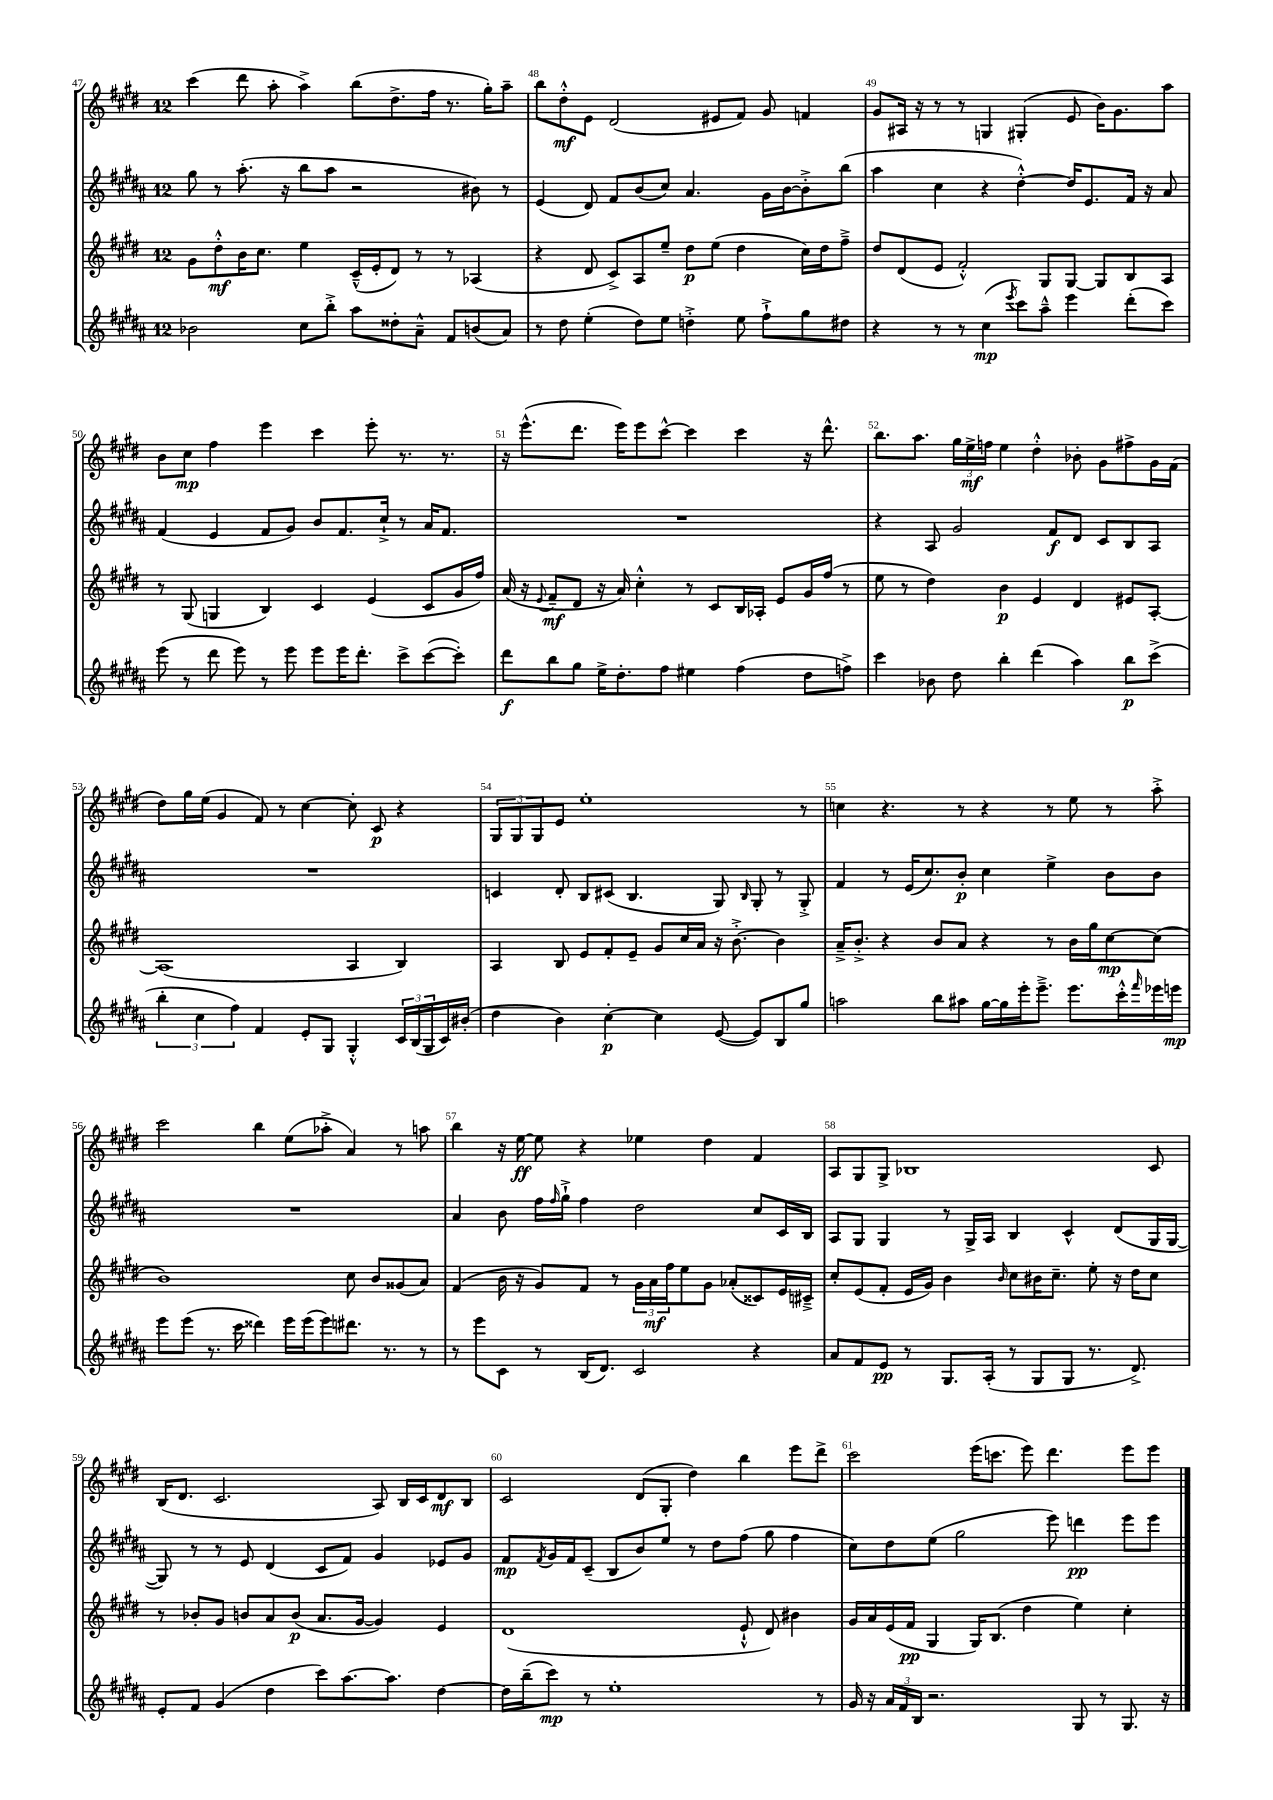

**kern	**kern	**kern	**kern
*staff4	*staff3	*staff2	*staff1
*clefG2	*clefG2	*clefG2	*clefG2
*k[f#c#g#d#a#]	*k[f#c#g#d#]	*k[f#c#g#d#a#]	*k[f#c#g#d#]
*M12/8	*M12/8	*M12/8	*M12/8
2b-	8g#	8gg#	(4ccc#
.	8dd#'^^	8r	.
.	16b	(8.aa#'	8ddd#
.	8.cc#	.	.
.	.	.	8aa'
.	.	16r	.
8cc#	4ee	8bb	4aa^)
8bb'^	.	8aa#	.
8aa#	(16c#~^^	2r	(8bb
.	16e'	.	.
8dd##'	8d#)	.	8.dd#^
8a#~^^	8r	.	.
.	.	.	16ff#
8f#	8r	.	8.r
(8b	(4A-	8b#)	.
.	.	.	16gg#')
8a#)	.	8r	8aa~
=	=	=	=
8r	4r	(4e	8bb
8dd#	.	.	8dd#'^^
(4ee'	8d#	8d#)	8e
.	8c#^)	8f#	(2d#
8dd#)	8A	(8b	.
8ee	8ee~	8cc#)	.
4dd'^	8dd#	4.a#	.
.	(8ee	.	8e#
8ee	4dd#	.	8f#)
8ff#`^	.	16g#	8g#
.	.	[16b	.
8gg#	16cc#)	8b'^]	4f
.	16dd#	.	.
8dd#	8ff#~^	(8bb	.
=	=	=	=
4r	8dd#	4aa#	8g#
.	(8d#	.	16A#
.	.	.	16r
8r	8e	4cc#	8r
8r	2f#'^^)	.	8r
(4cc#	.	4r	4G
8qeee	.	.	.
8ccc#)	.	[4dd#'^^)	(4G#'
8aa#~^^	8G#	.	.
4eee	[8G#	16dd#]	8e
.	.	8.e	.
.	8G#]	.	16b)
.	.	.	8.g#
(8ddd#'	8B	16f#	.
.	.	16r	.
8ccc#)	8A	8a#	8aa
=	=	=	=
(8eee	8r	(4f#	8b
8r	(8G#	.	8cc#
8ddd#	4G	4e	4ff#
8eee)	.	.	.
8r	4B)	8f#	4eee
8eee	.	8g#)	.
8eee	4c#	8b	4ccc#
16eee	.	8.f#	.
8.ddd#'	.	.	.
.	(4e	.	8eee'
.	.	16cc#`^	.
8ccc#^	.	8r	8.r
([8ccc#	8c#	16a#	.
.	.	8.f#	8.r
8ccc#'])	16g#	.	.
.	16ff#)	.	.
=	=	=	=
8ddd#	(16a	1.r	16r
.	16r	.	(8.eee^^
.	8qqe	.	.
8bb	8f#~	.	.
8gg#	8d#	.	8.ddd#
16ee^	16r	.	.
8.dd#'	16a)	.	16eee)
.	4cc#'^^	.	8eee
8ff#	.	.	[8ccc#^^
4ee#	8r	.	4ccc#]
.	8c#	.	.
(4ff#	16B	.	4ccc#
.	16A-'	.	.
.	8e	.	.
8dd#	16g#	.	16r
.	(16ff#	.	8.ddd#^^
8ff^)	8r	.	.
=	=	=	=
4ccc#	8ee	4r	8.bb
.	8r	.	.
.	.	.	8.aa
8b-	4dd#)	8A#	.
8dd#	.	2g#	24gg#
.	.	.	24ee^
.	.	.	24ff
4bb'	4b	.	4ee
(4ddd#	4e	.	4dd#'^^
.	.	8f#	.
4aa#)	4d#	8d#	8b-'
.	.	8c#	8g#
8bb	8e#	8B	8ff#^
(8ccc#^	[8A'	8A#	16g#
.	.	.	(16f#
=	=	=	=
6bb'	(1A]	1.r	8dd#)
.	.	.	16gg#
6cc#	.	.	.
.	.	.	(16ee
.	.	.	4g#
6ff#)	.	.	.
4f#	.	.	8f#)
.	.	.	8r
8e'	.	.	[4cc#
8G#	.	.	.
4G#'^^	4A	.	8cc#']
.	.	.	8c#
24c#	4B)	.	4r
(24B	.	.	.
24G#	.	.	.
16c#)	.	.	.
(16b#'	.	.	.
=	=	=	=
4dd#	4A	4c	12G#
.	.	.	12G#
.	.	.	12G#
4b)	8B	8d#'	8e
.	8e	8B	1ee'
[4cc#'	8f#'	(8c#	.
.	8e~	4.B	.
4cc#]	8g#	.	.
.	16cc#	.	.
.	16a	.	.
([8e	16r	8G#)	.
.	[8.b'^	.	.
.	.	16qqB	.
8e])	.	8G#'	.
8B	4b]	8r	.
8gg#	.	8G#'^	8r
=	=	=	=
2aa	16a~^	4f#	4cc
.	8.b'^	.	.
.	4r	8r	4.r
.	.	(16e	.
.	.	8.cc#)	.
8bb	8b	.	.
8aa#	8a	8b'	8r
[16gg#	4r	4cc#	4r
16gg#]	.	.	.
16eee'	.	.	.
8.eee~^	.	.	.
.	8r	4ee^	8r
8.eee	16b	.	8ee
.	16gg#	.	.
.	[8cc#	8b	8r
16ccc#'^^	.	.	.
16qqfff#	.	.	.
16eee-	(8cc#]	8b	8aa'^
16eee	.	.	.
=	=	=	=
8eee	1b)	1.r	2ccc#
(8eee	.	.	.
8.r	.	.	.
16ccc#	.	.	.
4ddd##)	.	.	4bb
16eee	.	.	(8ee
(16eee	.	.	.
8eee)	.	.	8aa-'^
8.ddd#	8cc#	.	4a)
.	8b	.	.
8.r	.	.	.
.	(8g##	.	8r
8r	8a)	.	8aa
=	=	=	=
8r	(4f#	4a#	4bb
8eee	.	.	.
8c#	16b	8b	16r
.	16r	.	[16ee
8r	8g#)	16ff#	8ee]
.	.	16qqff#	.
.	.	16gg#`^	.
(16B	8f#	4ff#	4r
8.d#)	.	.	.
.	8r	.	.
2c#	24g#	2dd#	4ee-
.	24a	.	.
.	24ff#	.	.
.	8ee	.	.
.	8g#	.	4dd#
.	(8a-'	.	.
4r	8c##)	8cc#	4f#
.	16e	16c#	.
.	16c#~^	16B	.
=	=	=	=
8a#	8cc#'	8A#	8A
8f#	(8e	8G#	8G#
8e	8f#'	4G#	8G#^
8r	16e	.	1B-
.	16g#)	.	.
8.G#	4b	8r	.
.	.	16G#^	.
(16A#'	.	16A#	.
.	16qqb	.	.
8r	8cc#	4B	.
8G#	16b#	.	.
.	8.cc#~	.	.
8G#	.	4c#^^	.
8.r	8ee'	.	.
.	16r	(8d#	.
8.d#^)	16dd#	.	.
.	8cc#	16G#	8c#
.	.	[16G#	.
=	=	=	=
8e'	8r	8G#])	(16B
.	.	.	8.d#
8f#	8b-'	8r	.
(4g#	8g#	8r	2.c#
.	8b	8e	.
4dd#	8a	(4d#	.
.	(8b	.	.
8ccc#)	8.a	8c#	.
[8.aa#	.	8f#)	.
.	[16g#	.	.
.	4g#])	4g#	8A)
8.aa#]	.	.	.
.	.	.	16B
.	.	.	16c#
[4dd#	4e	8e-	8d#
.	.	8g#	8B
=	=	=	=
16dd#]	(1d#	8f#	2c#
(16bb~	.	.	.
.	.	8qf#	.
8ccc#)	.	16g#	.
.	.	16f#	.
8r	.	(8c#~	.
1ee'	.	8B	.
.	.	8b)	(8d#
.	.	8ee	8G#'
.	.	8r	4dd#)
.	.	8dd#	.
.	8e`^^	(8ff#	4bb
.	8d#)	8gg#	.
.	4b#	4ff#	8eee
8r	.	.	8ddd#^
=	=	=	=
16g#	16g#	8cc#)	2ccc#
16r	16a	.	.
24a#	(16e	8dd#	.
24f#	.	.	.
.	16f#	.	.
24B	.	.	.
2.r	4G#	(8ee	.
.	.	2gg#	.
.	16G#)	.	(16eee
.	(8.B	.	8.ccc
.	4dd#	.	8eee)
.	.	8eee)	4.ddd#
8G#	4ee)	4ddd	.
8r	.	.	.
8.G#	4cc#'	8eee	8eee
.	.	8eee	8eee
16r	.	.	.
==	==	==	==
*-	*-	*-	*-
